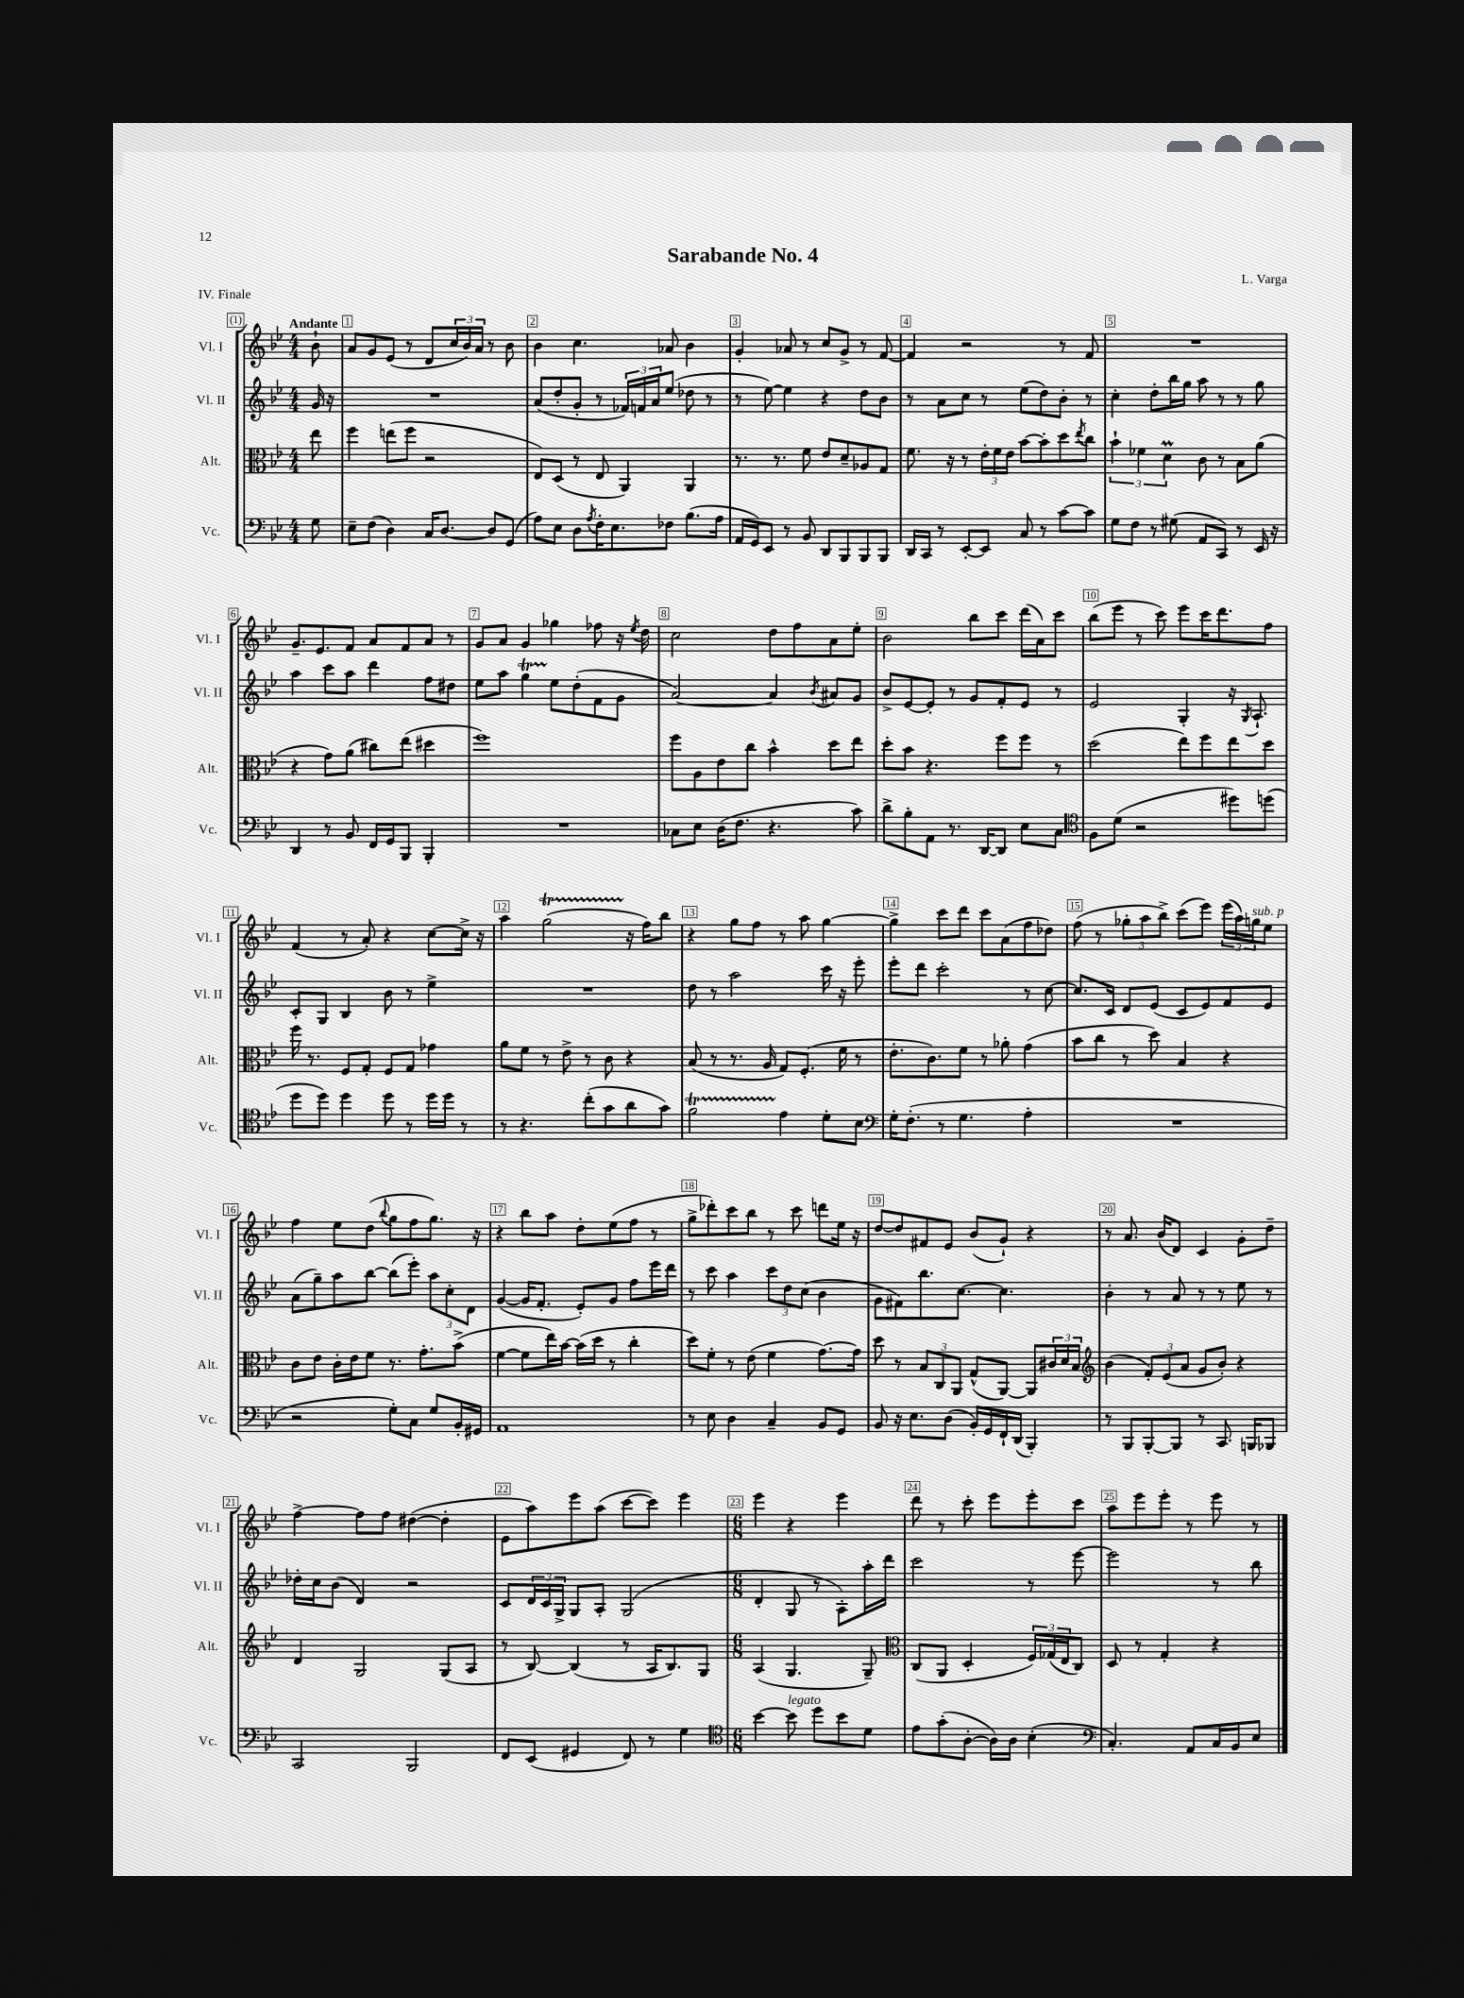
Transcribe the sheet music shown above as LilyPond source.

\header { title = "Sarabande No. 4" composer = "L. Varga" piece = "IV. Finale" }
<<
\new StaffGroup <<
\new Staff = "s0" \with { instrumentName = "Vl. I" shortInstrumentName = "Vl. I" } {
    \clef treble \key bes \major \numericTimeSignature \time 4/4 \partial 8 \tempo "Andante"
    bes'8-! |
    a'8 g'8 ees'8( r8 d'8 \tuplet 3/2 { c''16 bes'16) a'16 } r8 bes'8 |
    bes'4 c''4. aes'8 bes'4 |
    g'4-. aes'8 r8 c''8 g'8-> r8 f'8~ |
    f'4 r2 r8 f'8 |
    R1 |
    g'8.-- ees'8. f'8 a'8 f'8 a'8 r8 |
    g'8 a'8 g'4 ges''4 fes''8 r16 \acciaccatura { ees''8 } d''16 |
    c''2 d''8 f''8 a'8 ees''8-. |
    bes'2 bes''8 c'''8 d'''16( a'16) c'''8 |
    bes''8( ees'''8 r8 c'''8) ees'''8 c'''16 d'''8. f''8 |
    f'4( r8 a'8-.) r4 c''8~ c''16-> r16 |
    a''4 g''2\startTrillSpan( r16\stopTrillSpan f''16) bes''8 |
    r4 g''8 f''8 r8 a''8 g''4~ |
    g''4-> c'''8 d'''8 c'''8 a'8( f''8 des''8) |
    f''8( r8 \tuplet 3/2 { ges''8-. a''8 bes''8->) } c'''8( ees'''8) \tuplet 3/2 { ees'''16( a''16) g''16^\markup { \italic "sub. p" } } ees''8 |
    f''4 ees''8 d''8( \appoggiatura { bes''8 } g''8 f''8 g''8.) r16 |
    r4 bes''8 a''8 d''8-. ees''8( f''8 r8 |
    g''8-> des'''8-.) c'''8 bes''8 r8 c'''8 d'''8 ees''16 r16 |
    d''8~ d''8 fis'8 ees'8 bes'8( g'8-!) r4 |
    r8 a'8. bes'16( d'8) c'4 g'8-. d''8-- |
    f''4~-> f''8 f''8 dis''4~( dis''4-. |
    ees'8 a''8) ees'''8 a''8( c'''8~ c'''8) ees'''4 |
    \numericTimeSignature \time 6/8 ees'''4 r4 ees'''4 |
    d'''8 r8 c'''8-. ees'''8 ees'''8-. c'''8 |
    a''8 ees'''8 ees'''8-. r8 ees'''8 r8 \bar "|." |
}
\new Staff = "s1" \with { instrumentName = "Vl. II" shortInstrumentName = "Vl. II" } {
    \clef treble \key bes \major \numericTimeSignature \time 4/4 \partial 8
    g'16 r16 |
    R1 |
    a'8( d''8-. g'8-. r8 \tuplet 3/2 { fes'16) f'16 a'16 } ees''8( des''8 r8 |
    r8 ees''8~) ees''4 r4 d''8 bes'8 |
    r8 a'8 c''8 r8 ees''8( d''8) bes'8-. r8 |
    c''4-. d''8-. bes''16 g''16 a''8 r8 r8 g''8 |
    a''4 c'''8 a''8 d'''4 f''8 dis''8 |
    ees''8 a''8 g''4\startTrillSpan ees''8\stopTrillSpan d''8-.( f'8 g'8 |
    a'2~) a'4 \acciaccatura { bes'8 } ais'8 g'8 |
    bes'8-> ees'8~ ees'8-. r8 g'8 f'8-. ees'8 r8 |
    ees'2 g4-. r16 \acciaccatura { g8 } a8.-! |
    c'8-. g8 bes4 bes'8 r8 ees''4-> |
    R1 |
    d''8 r8 a''2 c'''16 r16 ees'''8-. |
    ees'''8-. d'''8 c'''2-. r8 c''8~ |
    c''8. c'16 d'8 ees'8( c'8 ees'8) f'8 ees'8 |
    a'8( g''8--) a''8 bes''8~ bes''8( ees'''8-.) \tuplet 3/2 { a''8 c''8-. d'8 } |
    g'4~( g'16 f'8.-. ees'8-.) g'8 f''8 ees'''16 d'''16 |
    r8 c'''8 a''4 \tuplet 3/2 { c'''8 d''8 c''8( } bes'4 |
    g'8 fis'8) bes''8. c''8.~ c''4. |
    bes'4-. r8 a'8 r8 r8 ees''8 r8 |
    des''16-. c''16 bes'8( d'4) r2 |
    c'8 \tuplet 3/2 { d'16 c'16 g16-> } g8 a8-. g2( |
    \numericTimeSignature \time 6/8 d'4-. g8 r8 a8-.) a''16-. d'''16 |
    c'''2 r8 ees'''8~ |
    ees'''2 r8 bes''8 \bar "|." |
}
\new Staff = "s2" \with { instrumentName = "Alt." shortInstrumentName = "Alt." } {
    \clef alto \key bes \major \numericTimeSignature \time 4/4 \partial 8
    ees''8 |
    f''4 e''8( f''8 r2 |
    ees8) d8( r8 ees8 a,4) a,4 |
    r8. r8. f'8 ees'8 d'8-- aes8 g8 |
    f'8. r16 r8 \tuplet 3/2 { ees'16-. f'16 ees'16 } bes'8~ bes'8-. d''8 \acciaccatura { ees''8 } c''8 |
    \tuplet 3/2 { bes'4-! fes'4 d'4\prall } c'8 r8 bes8 a'8( |
    r4 g'8) a'8( cis''8) ees''8( dis''4 |
    f''1) |
    f''8 a8 ees'8 c''8 bes'4-^ d''8 ees''8 |
    d''8-. bes'8 r4. f''8 f''8 r8 |
    d''2( ees''8) f''8 ees''8 d''8 |
    f''16 r8. f8 g8-. f8 g8 ges'4 |
    a'8 f'8 r8 ees'8-> r8 c'8 r4 |
    bes8( r8 r8. a16 g8) f8.-.( f'16 r8 |
    ees'8.-. c'8.) f'8 r8 aes'8-. g'4( |
    bes'8 c''8 r8 d''8) bes4 r4 |
    c'8 ees'8 c'16-. ees'16 f'8 r8. g'8.-. bes'8->( |
    f'4~ f'8 ees''16) bes'16~ bes'16( d''16 r8 c''4-. |
    d''8) f'8-. r8 ees'8( f'4 g'8.~) g'16 |
    d''8 r8 \tuplet 3/2 { bes8 c8 a,8 } g8-^( a,8~) a,8 \tuplet 3/2 { cis'16 d'16 bes16 } |
    \clef treble bes'4( \tuplet 3/2 { f'8-.) ees'8( a'8 } g'8 bes'8-.) r4 |
    d'4 g2 g8( a8 |
    r8 bes8~) bes4( r8 a16 bes8.) g8 |
    \numericTimeSignature \time 6/8 a4( g4. g8--) |
    \clef alto c8( a,8 d4-. \tuplet 3/2 { f16) ges16( ees16 } c8) |
    d8 r8 g4-. r4 \bar "|." |
}
\new Staff = "s3" \with { instrumentName = "Vc." shortInstrumentName = "Vc." } {
    \clef bass \key bes \major \numericTimeSignature \time 4/4 \partial 8
    g8 |
    ees8-- f8( d4) c16 d8.~ d8 g,8( |
    a8) ees8 d8 \acciaccatura { a8 } f16-. ees8. fes8 bes8.( a16 |
    a,16 g,16) ees,8 r8 bes,8 d,8 bes,,8 bes,,8 bes,,8 |
    d,16 c,16 r8 ees,8~-. ees,8 c8 r8 c'8~ c'8 |
    g8 f8 r8 gis8( a,8 c,8) r8 ees,16 r16 |
    d,4 r8 bes,8 f,16 g,16 bes,,8 bes,,4-. |
    R1 |
    ces8 ees8 d16( f8. r4. c'8) |
    d'8-> bes8-. a,8 r8. d,16~ d,8 ees8 c8 |
    \clef tenor f8 d'8( r2 dis''8) d''8( |
    d''8 d''8) d''4 d''8 r8 d''16 d''16 r8 |
    r8 r4. c''8-.( g'8 a'8 g'8) |
    f'2\startTrillSpan ees'4\stopTrillSpan d'8-. bes8 |
    \clef bass g16-. f8.-.( r8 g4. a4-. |
    R1 |
    r2 g8-.) c8 g8 bes,16-. gis,16 |
    a,1 |
    r8 ees8 d4 c4-- bes,8 g,8 |
    bes,8 r16 ees8. d8( bes,16-.) g,16 f,16-! d,16( bes,,4-.) |
    r8 bes,,8 bes,,8~-. bes,,8 r8 c,8. b,,16 bes,,8 |
    c,2 bes,,2 |
    f,8 ees,8( gis,4 f,8) r8 g4 |
    \numericTimeSignature \time 6/8 \clef tenor bes'4~ bes'8^\markup { \italic "legato" } d''8 bes'8 d'8 |
    ees'8 g'8-.( a8~-. a16) a16 bes4-.( |
    \clef bass c4.-.) a,8 c16 bes,16 ees8 \bar "|." |
}
>>
>>
\layout { \context { \Score \override BarNumber.break-visibility = ##(#f #t #t) barNumberVisibility = #all-bar-numbers-visible \override BarNumber.stencil = #(make-stencil-boxer 0.1 0.3 ly:text-interface::print) } }
